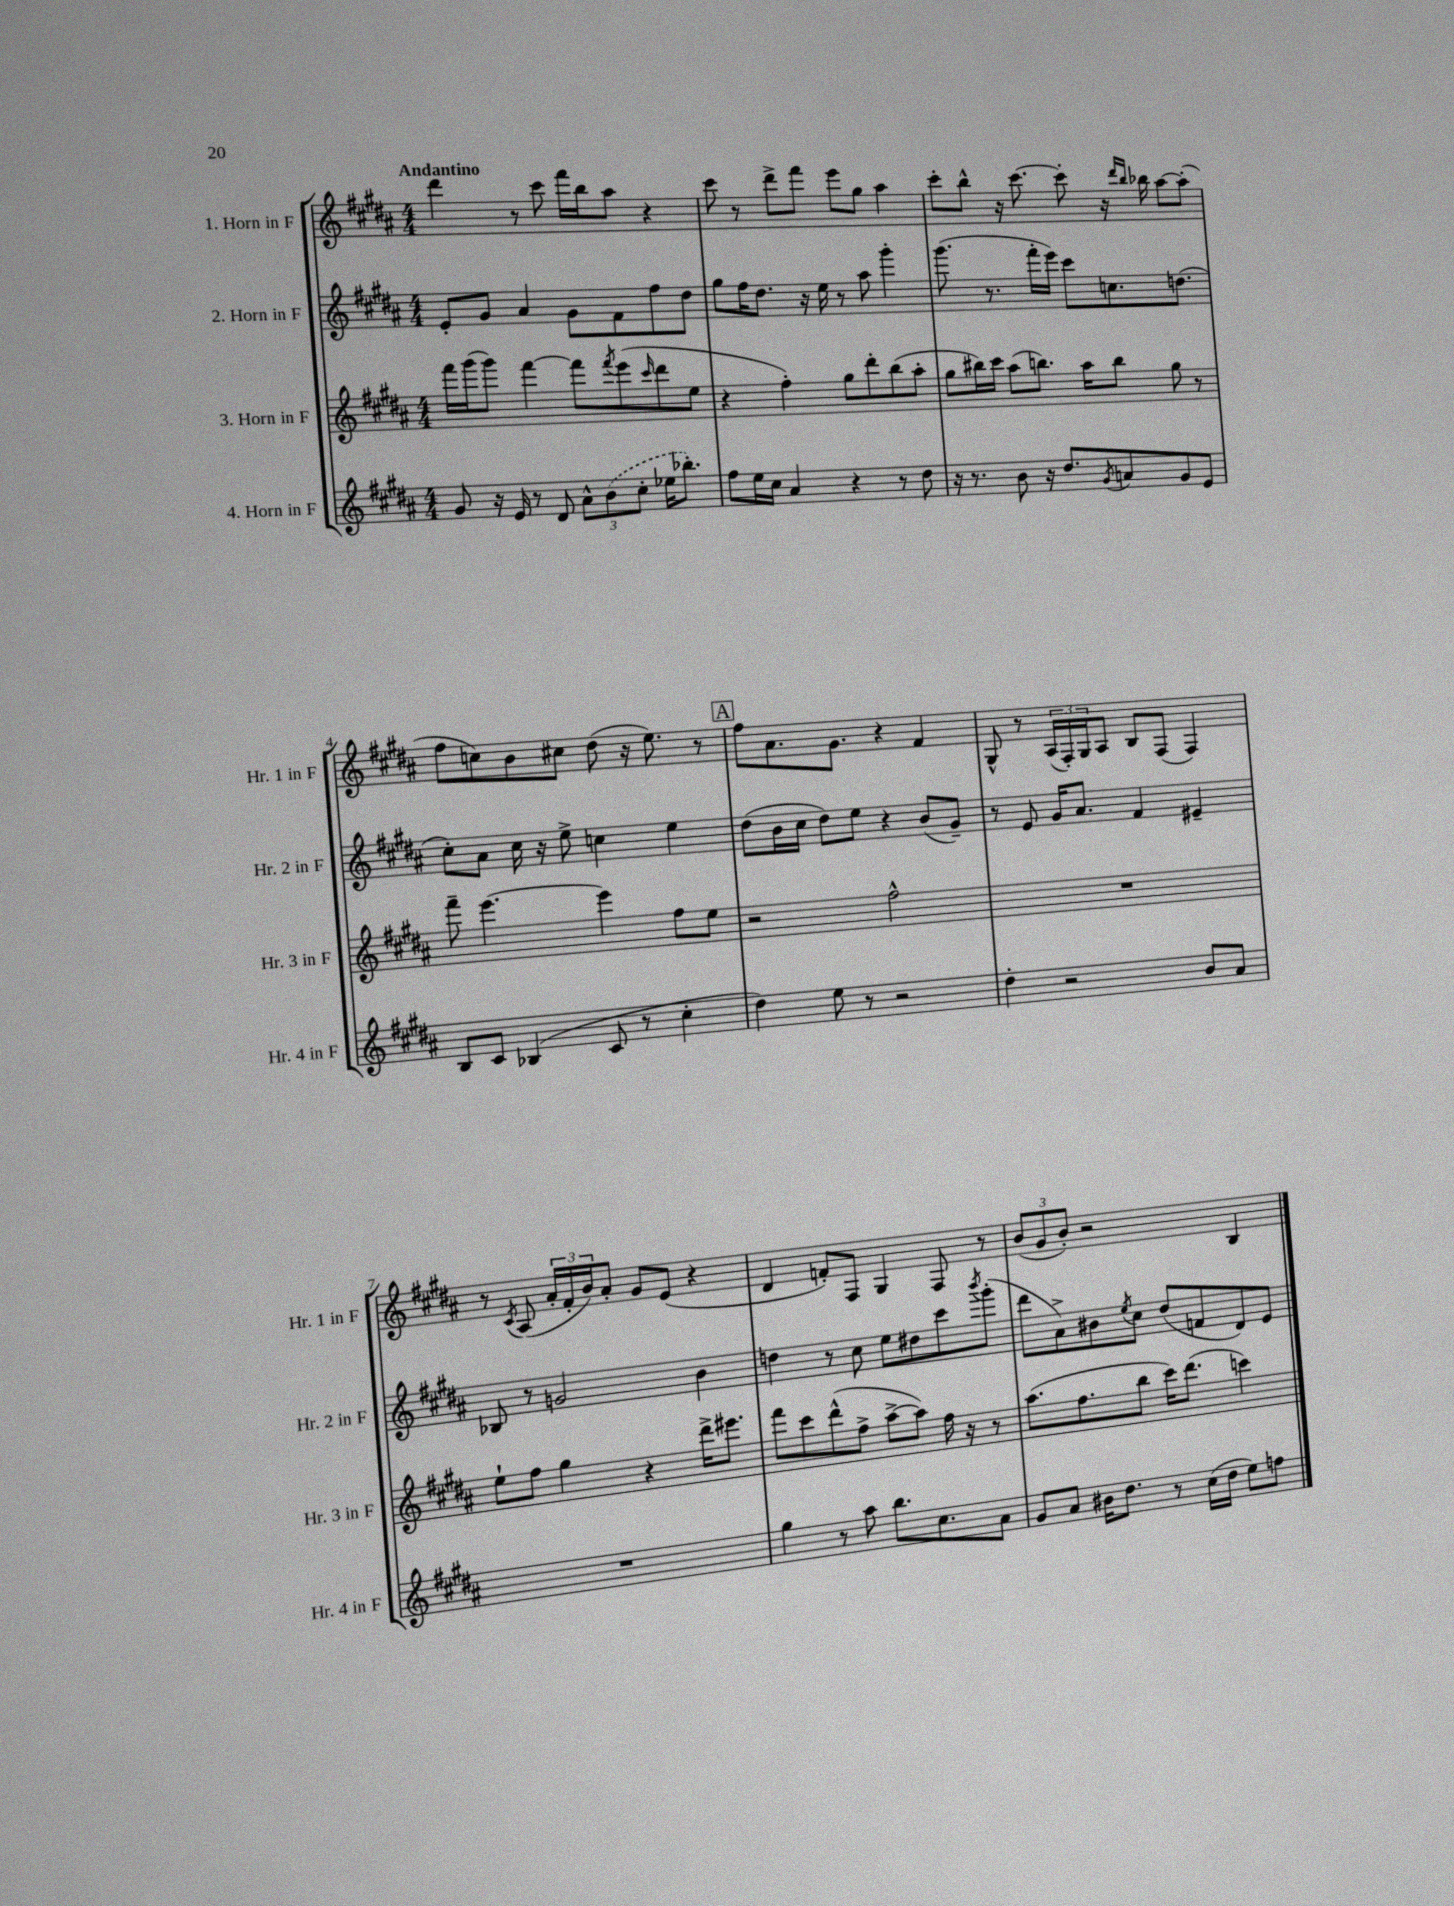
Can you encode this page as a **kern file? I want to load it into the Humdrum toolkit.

**kern	**kern	**kern	**kern
*part4	*part3	*part2	*part1
*staff4	*staff3	*staff2	*staff1
*I"4. Horn in F	*I"3. Horn in F	*I"2. Horn in F	*I"1. Horn in F
*I'Hr. 4 in F	*I'Hr. 3 in F	*I'Hr. 2 in F	*I'Hr. 1 in F
*clefG2	*clefG2	*clefG2	*clefG2
*k[f#c#g#d#a#]	*k[f#c#g#d#a#]	*k[f#c#g#d#a#]	*k[f#c#g#d#a#]
*M4/4	*M4/4	*M4/4	*M4/4
=1	=1	=1	=1
!	!	!	!LO:TX:a:B:t=Andantino
8g#/	16fff#\LL	8e'/L	4ddd#\
.	(16ggg#\J	.	.
16r	8ggg#\J)	8g#/J	.
16e/	.	.	.
8r	[4fff#\	4a#/	8r
8d#/	.	.	8ccc#\
12a#^^\L	8fff#\L]	8g#\L	16fff#\LL
.	.	.	16bb\J
(12b\	.	.	.
.	8qfff#/	.	.
.	(8eee\	8f#\	8aa#\J
12cc#'\J	.	.	.
.	16qqccc#/	.	.
16ee-X\KL	8ddd#\	8ff#\	4r
8.bb-X'\J)	.	.	.
.	8ee\J	8dd#\J	.
=2	=2	=2	=2
8ff#\L	4r	8gg#\L	8ccc#\
16ee\L	.	16ff#\K	8r
16cc#\JJ	.	8.dd#\J	.
4a#/	4ff#'\)	.	8ddd#^\L
.	.	16r	8fff#\J
.	.	16ee\	.
4r	8gg#\L	8r	8eee\L
.	8ddd#'\	8aa#\	8gg#\J
8r	(8bb\	4ggg#'\	4aa#\
8dd#\	8aa#'\J	.	.
=3	=3	=3	=3
16r	8gg#\L	(8.ggg#\	8ccc#'\L
8.r	.	.	.
.	16bb#X\L)	.	8bb^^\J
.	16ccc#\JJ	8.r	.
8b\	(8aa#\L	.	16r
.	.	.	[8.ccc#\
16r	8.bbn\J)	16fff#'\LL	.
8.dd#/L	.	16eee\JJ)	.
.	.	8ccc#\L	8ccc#'\]
.	16aa#\KL	.	.
8qg#/	.	.	.
8an/	8bb\J	8.ccn\	16r
.	.	.	16qqddd#/LL
.	.	.	16qqbb/JJ
.	.	.	16bb-X\
8g#/	8gg#\	.	[8aa#\L
.	.	(8.ddn\J	.
8e/J	8r	.	(8aa#'\J]
!!LO:LB:g=z
=4	=4	=4	=4
8B/L	8fff#~\	8cc#'\L)	8ff#\L
8c#/J	[4.eee\	8a#\J	8ccn\)
(4B-X/	.	16cc#\	8b\
.	.	16r	.
.	.	8ee^\	8cc#X\J
8c#/	4eee\]	4ccn\	(8dd#\
8r	.	.	16r
.	.	.	8.ee\)
4cc#'\	8ff#\L	4ee\	.
.	8ee\J	.	8r
!!LO:REH:place=s1:t=A
=5	=5	=5	=5
4dd#\)	2r	(8dd#\L	8ff#\L
.	.	16b\L	8.a#\
.	.	16cc#\JJ	.
8ee\	.	8dd#\L)	.
.	.	.	8.g#\J
8r	.	8ee\J	.
2r	2ff#^^\	4r	4r
.	.	(8b/L	4f#/
.	.	8g#~/J)	.
=6	=6	=6	=6
4dd#'\	1r	8r	8G#^^/
.	.	8e/	8r
2r	.	16g#/KL	(24A#/LL
.	.	.	24F#'/)
.	.	8.a#/J	.
.	.	.	24G#/J
.	.	.	8A#/J
.	.	4f#/	8B/L
.	.	.	(8F#/J
8b/L	.	4e#X~/	4F#/)
8a#/J	.	.	.
!!LO:LB:g=z
=7	=7	=7	=7
1r	8ee`\L	8B-X/	8r
.	.	.	8qc#/
.	8ff#\J	8r	(8A#/
.	4gg#\	2gn/	24a#'/LL
.	.	.	24f#'/
.	.	.	24b/J)
.	.	.	8a#'/J
.	4r	.	8g#/L
.	.	.	(8e/J
.	16ddd#^\KL	4b\	4r
.	8.eee#X\J	.	.
=8	=8	=8	=8
4gg#\	8fff#\L	4ddn\	4d#/
.	8ccc#\	.	.
8r	(8ddd#^^\	8r	8fn'/L)
8aa#\	8ff#^\J	8cc#\	8F#/J
8.bb\L	[8aa#^\L	8ee\L	4G#/
.	8aa#\J])	8dd#X\	.
8.cc#\	.	.	.
.	16ff#\	8ccc#\	8F#/
.	16r	.	.
.	.	8qbbb/	.
8a#\J	8r	(8ggg#'\J	8r
=9	=9	=9	=9
8g#/L	(8.aa#\L	8ddd#\L	(12b/L
.	.	.	12g#/
8a#/J	.	8a#^\)	.
.	.	.	12b'/J)
.	8.ff#\	.	.
16b#X\KL	.	8b#X\	2r
8.dd#\J	.	.	.
.	.	8qee/	.
.	8bb\J	8cc#\J	.
8r	16ccc#\KL)	(8dd#/L	.
.	(8.ddd#\J	.	.
(16cc#\LL	.	8fn/	.
16dd#\JJ	.	.	.
8ee\L)	4cccn\)	8d#/)	4B/
8ffn\J	.	8e/J	.
==	==	==	==
*-	*-	*-	*-
